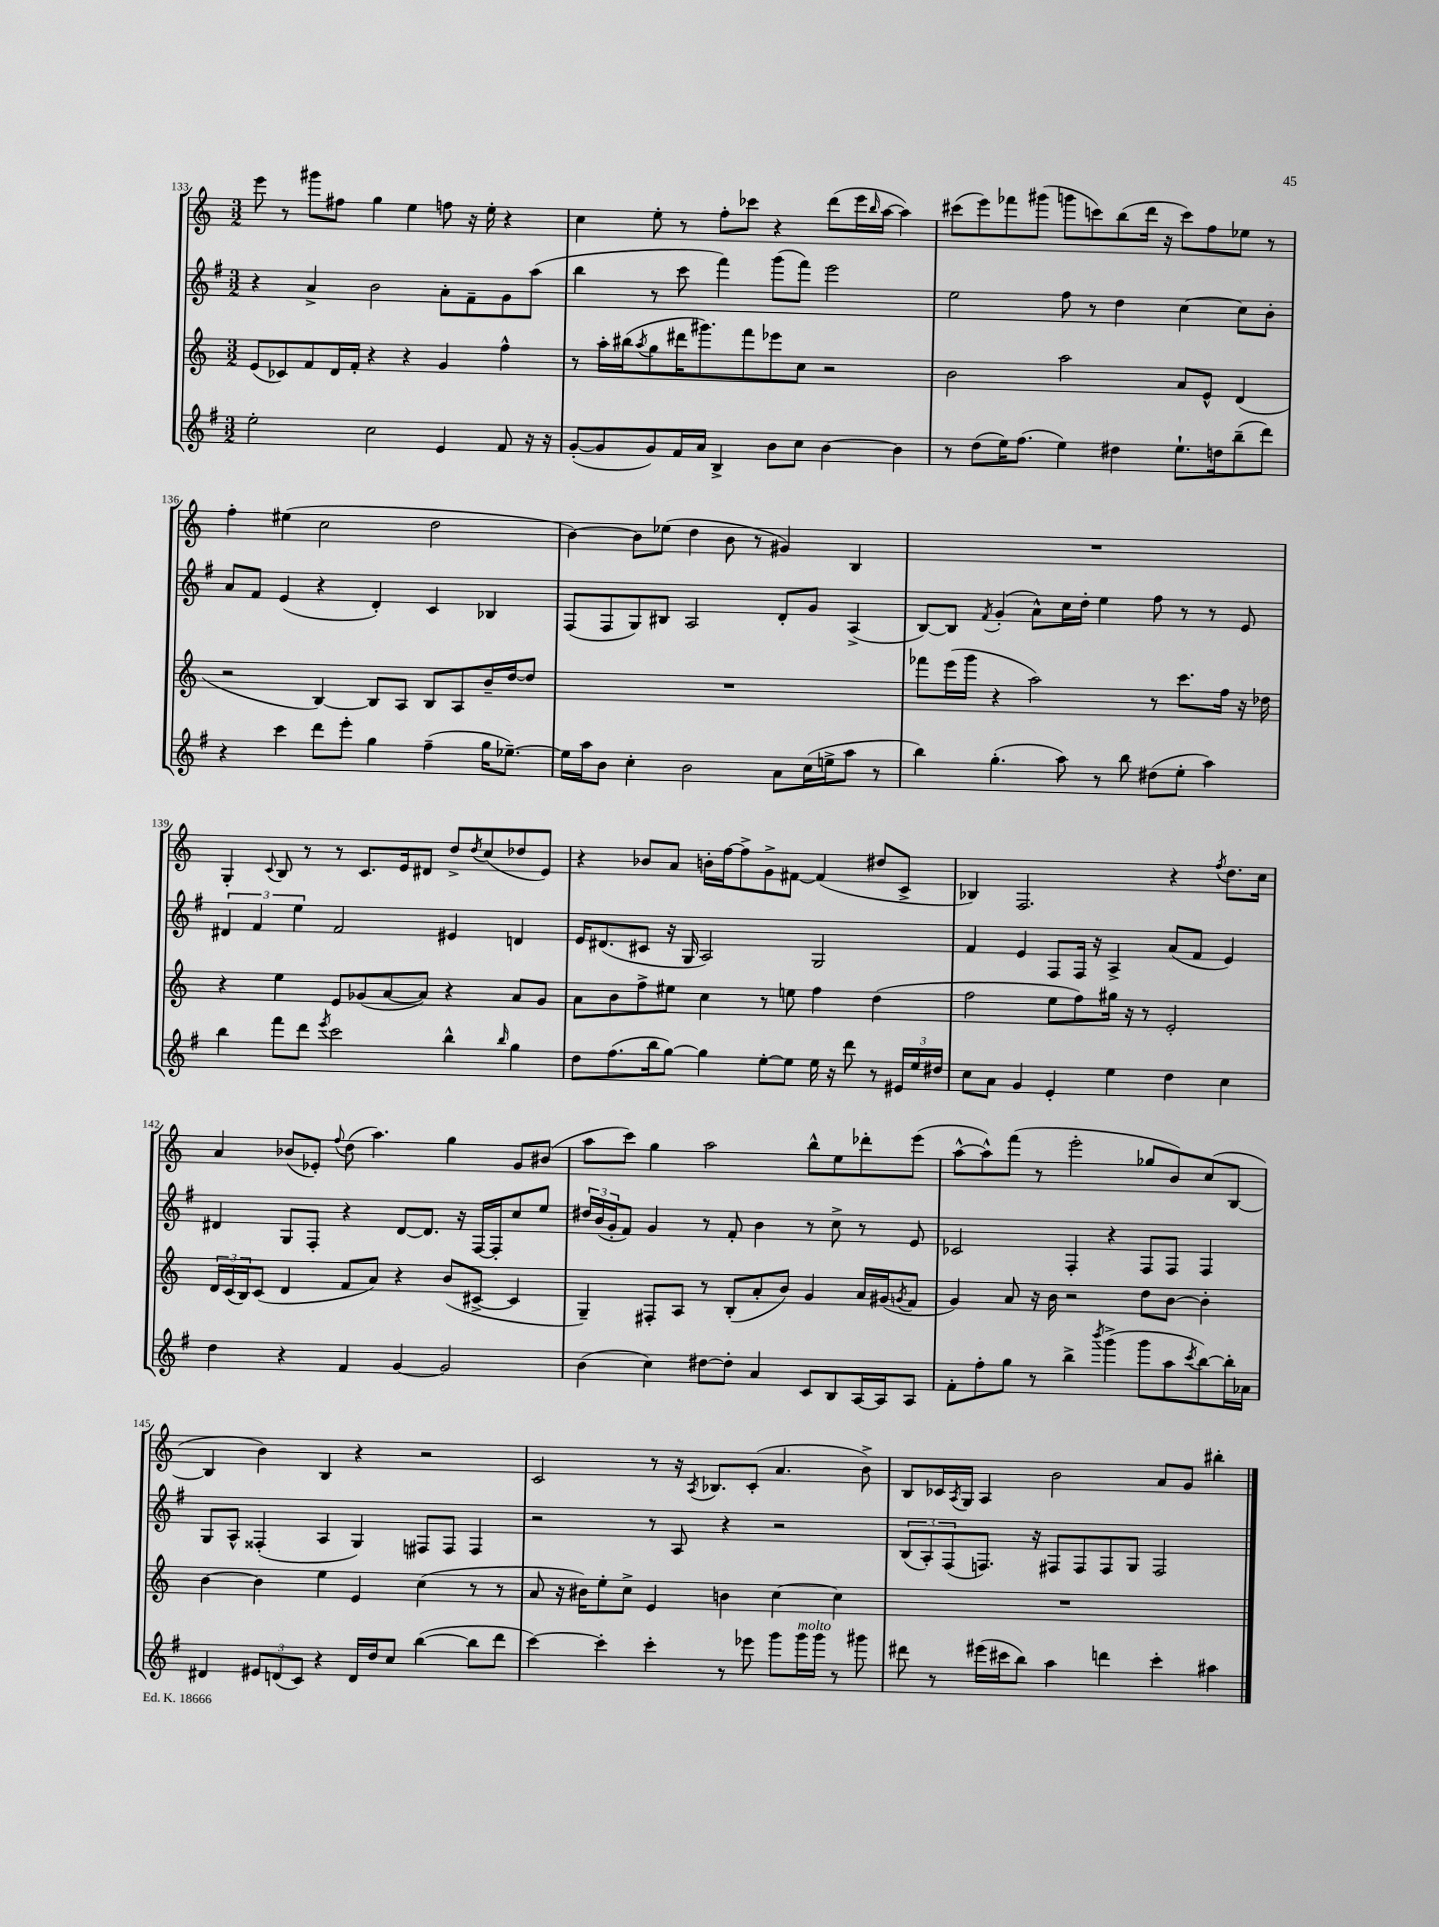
<<
\new StaffGroup <<
\new Staff = "s0" {
    \clef treble \key c \major \numericTimeSignature \time 3/2
    e'''8 r8 gis'''8 fis''8 g''4 e''4 f''8 r16 e''16-. r4 |
    c''4 e''8-. r8 f''8-. ces'''8 r4 d'''8( e'''16 \grace { b''16 } a''16~ a''4) |
    cis'''8( e'''8) fes'''8 gis'''8( g'''8 c'''8) b''8( d'''16 r16 c'''8) f''8 ees''8 r8 |
    f''4-. eis''4( c''2 d''2 |
    b'4~) b'8 ees''8( d''4 b'8 r8 gis'4) b4 |
    R1. |
    g4-. \appoggiatura { c'8 } b8 r8 r8 c'8. e'16 dis'8 d''8-> \acciaccatura { d''8 } c''8( des''8 e'8) |
    r4 bes'8 a'8 b'16-. f''16~ f''8-> g'8-> fis'8~ fis'4( dis''8 c'8-> |
    bes4) f2. r4 \acciaccatura { f''8 } d''8. c''16 |
    a'4 bes'8( ees'8-.) \appoggiatura { f''8 } d''8( a''4.) g''4 g'8 bis'8( |
    a''8 c'''8) g''4 a''2 b''8-^ e''8 des'''8-. e'''8( |
    a''8~-^ a''8-^) f'''8( r8 e'''2-. ges''8 b'8) c''8( b8~ |
    b4 b'4) b4 r4 r2 |
    c'2 r8 r16 \acciaccatura { a8 } bes8. c'8-.( a'4. b'8->) |
    b8 ces'16 \acciaccatura { a8 } g16 a4 b'2 a'8 g'8 bis''4-. \bar "|." |
}
\new Staff = "s1" {
    \clef treble \key g \major \numericTimeSignature \time 3/2
    r4 a'4-> b'2 a'8-. fis'8-- g'8 a''8( |
    b''4 r8 c'''8 fis'''4) g'''8( fis'''8) e'''2 |
    e''2 fis''8 r8 d''4 c''4~ c''8 b'8-. |
    a'8 fis'8 e'4( r4 d'4-.) c'4 bes4 |
    fis8( fis8 g8) bis8 a2 d'8-. g'8 a4->( |
    b8~) b8 \acciaccatura { fis'8 } g'4-.( a'8-^) c''16 d''16-. e''4 fis''8 r8 r8 e'8 |
    \tuplet 3/2 { dis'4 fis'4 e''4 } fis'2 eis'4 d'4 |
    e'16 dis'8.( cis'8 r16 g16 a2) g2 |
    fis'4 e'4 fis8 fis16 r16 a4-> a'8( fis'8 e'4) |
    dis'4 g8 fis8-. r4 dis'8~ dis'8. r16 fis16~ fis16-. c''8 e''8 |
    \tuplet 3/2 { dis''16 b'16( g'16-. } fis'8) g'4 r8 fis'8-. b'4 r8 c''8-> r8 e'8 |
    ces'2 fis4-. r4 fis8 fis8 fis4 |
    g8 a8-^ fisis4-.( a4 g4) fis8 fis8 fis4 |
    r2 r8 a8 r4 r2 |
    \tuplet 3/2 { b8( a8-.) fis8( } f8.) r16 fis8 fis8 fis8 g8 fis2 \bar "|." |
}
\new Staff = "s2" {
    \clef treble \key c \major \numericTimeSignature \time 3/2
    e'8( ces'8) f'8 d'16 f'16-. r4 r4 g'4 f''4-^ |
    r8 a''16-. bis''16( \acciaccatura { a''8 } g''8 dis'''16 gis'''8.) f'''8 ees'''8 c''8 r2 |
    b'2 a''2 a'8 e'8-^ d'4( |
    r2 b4~) b8 a8 b8 a8 b'16-- d''16~ d''8 |
    R1. |
    fes'''8 e'''16( g'''16 r4 a''2) r8 c'''8. f''16 r16 des''16 |
    r4 e''4 e'8 ges'8( a'8~ a'8) r4 a'8 ges'8 |
    a'8 b'8 f''8-> eis''8 c''4 r8 e''8 f''4 d''4( |
    f''2 e''8 f''8) gis''16 r16 r8 e'2-. |
    \tuplet 3/2 { d'16 c'16( b16) } c'8( d'4 f'8 a'8) r4 b'8( cis'8~-> cis'4 |
    g4--) fis8-. a8 r8 b8-.( a'8-. b'8) g'4 a'16 gis'16( \acciaccatura { g'8 } f'8 |
    g'4) a'8 r16 b'16 r2 d''8 b'8~ b'4-. |
    b'4~ b'4 e''4 e'4 c''4( r8 r8 |
    a'8 r16 bis'16) e''8-. c''8-> e'4 b'4 c''4~ c''4 |
    R1. \bar "|." |
}
\new Staff = "s3" {
    \clef treble \key g \major \numericTimeSignature \time 3/2
    e''2-. c''2 e'4 fis'8 r16 r16 |
    g'8~-.( g'8 g'8) fis'16 a'16 b4-> b'8 c''8 b'4~ b'4 |
    r8 d''8( e''16) fis''8.( e''4) dis''4 e''8.-! d''16 b''8--( d'''8) |
    r4 c'''4 d'''8 e'''8-. g''4 fis''4--( g''16 ees''8.~--) |
    ees''16 a''16 b'8 c''4-. b'2 a'8 c''16( e''16-> a''8 r8 |
    b''4) g''4.-.( a''8) r8 b''8 dis''8( e''8-. a''4) |
    b''4 fis'''8 d'''8 \acciaccatura { e'''8 } c'''2 b''4-^ \grace { b''16 } g''4 |
    d''8 fis''8.( b''16 g''8~) g''4 e''8~-. e''8 e''16 r16 d'''8 r8 \tuplet 3/2 { eis'16 e''16 dis''16 } |
    c''8 a'8 g'4 e'4-. e''4 d''4 c''4 |
    d''4 r4 fis'4 g'4~ g'2 |
    b'4( c''4) dis''8~ dis''8-. a'4 c'8 b8 a16~ a16 a8 |
    fis'8-. fis''8-. g''8 r8 b''4-> \acciaccatura { b'''8 } g'''4->( g'''8 a''8 \acciaccatura { c'''8 } b''8~) b''16-. aes'16 |
    dis'4 \tuplet 3/2 { eis'8 d'8( c'8) } r4 d'16 d''16 c''8 b''4~( b''8 d'''8 |
    c'''4~) c'''4-. c'''4-. r8 ees'''8 g'''8 g'''16^\markup { \italic "molto" } g'''16 r8 gis'''8 |
    dis'''8 r8 eis'''16( cis'''16 b''8) a''4 d'''4 cis'''4-. ais''4 \bar "|." |
}
>>
>>
\layout { \context { \Score currentBarNumber = #133 } }
